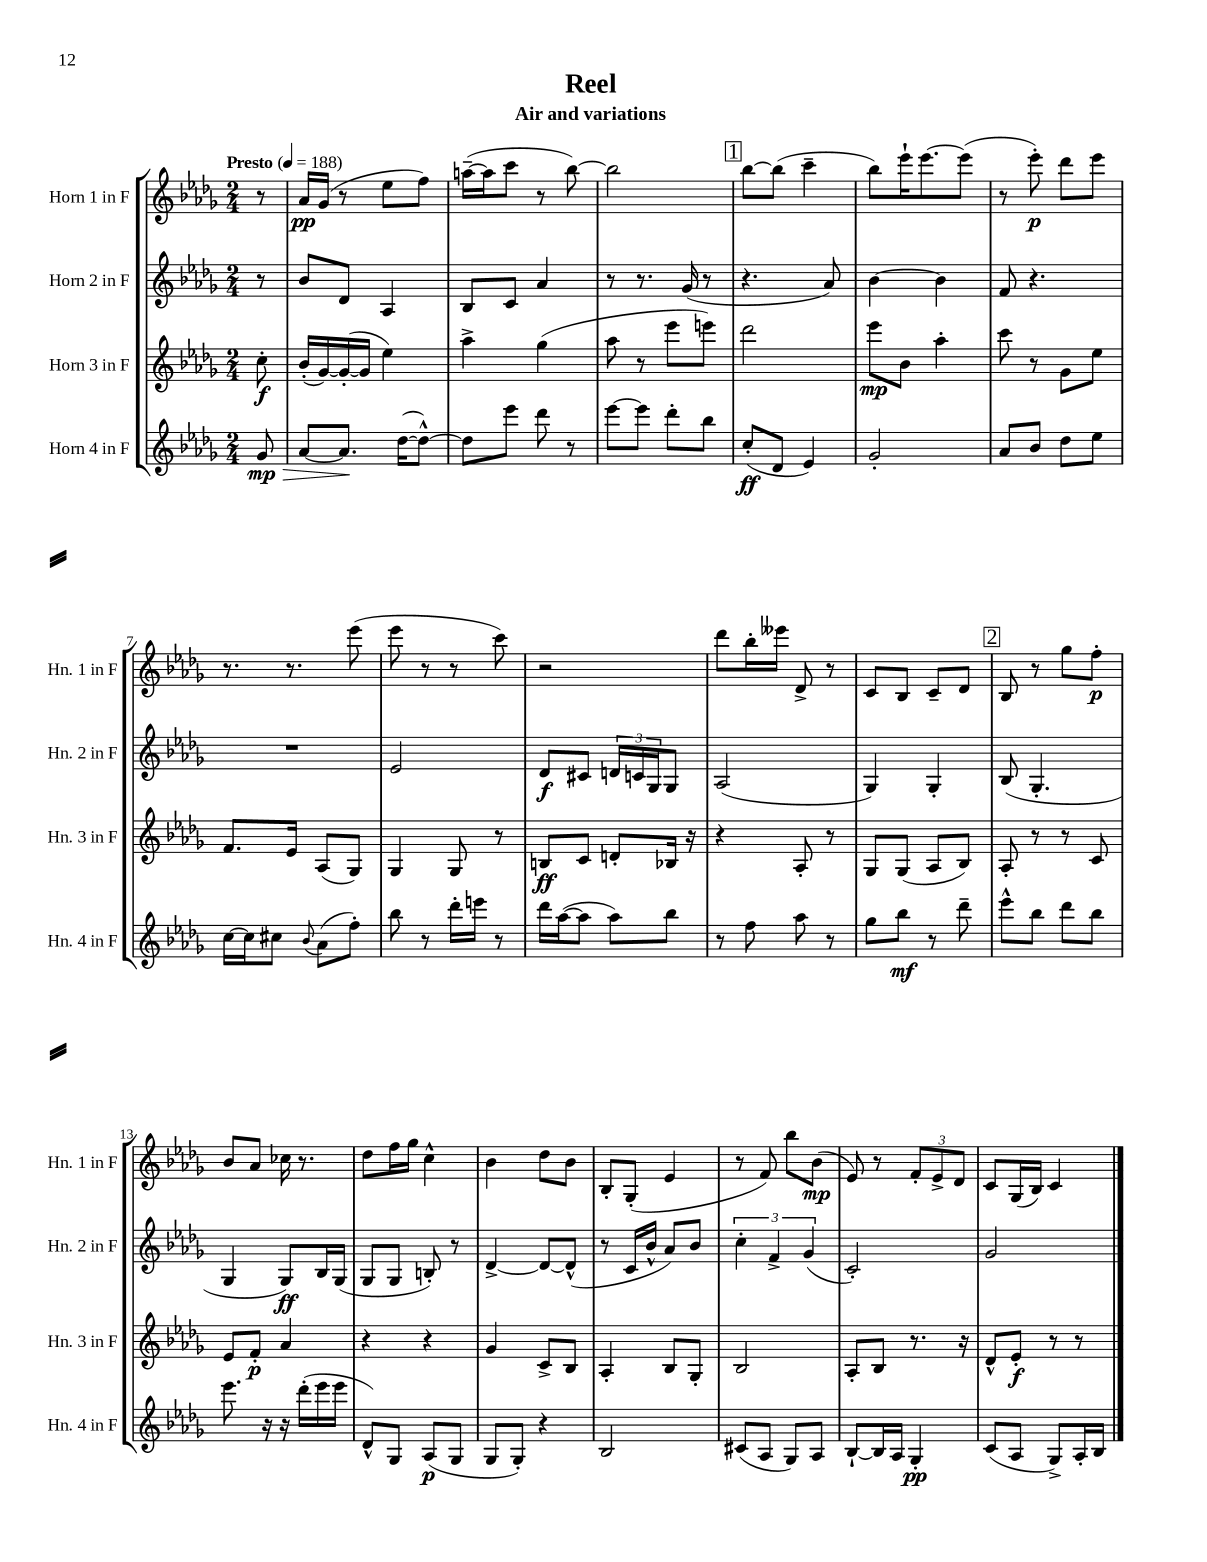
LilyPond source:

\header { title = "Reel" subtitle = "Air and variations" }
<<
\new StaffGroup <<
\new Staff = "s0" \with { instrumentName = "Horn 1 in F" shortInstrumentName = "Hn. 1 in F" } {
    \clef treble \key des \major \numericTimeSignature \time 2/4 \partial 8 \tempo "Presto" 4 = 188
    r8 |
    aes'16\pp ges'16( r8 ees''8 f''8) |
    a''16~--( a''16 c'''8 r8 bes''8~) |
    bes''2 |
    \mark \markup { \box "1" } bes''8~ bes''8( c'''4-- |
    bes''8) ees'''16-! ees'''8.~ ees'''8( |
    r8 ees'''8-.\p) des'''8 ees'''8 |
    r8. r8. ees'''8( |
    ees'''8 r8 r8 c'''8) |
    r2 |
    des'''8 bes''16-. eeses'''16 des'8-> r8 |
    c'8 bes8 c'8-- des'8 |
    \mark \markup { \box "2" } bes8 r8 ges''8 f''8-.\p |
    bes'8 aes'8 ces''16 r8. |
    des''8 f''16 ges''16 c''4-^ |
    bes'4 des''8 bes'8 |
    bes8-. ges8-.( ees'4 |
    r8 f'8) bes''8 bes'8\mp( |
    ees'8) r8 \tuplet 3/2 { f'8-. ees'8-> des'8 } |
    c'8 ges16( bes16) c'4 \bar "|." |
}
\new Staff = "s1" \with { instrumentName = "Horn 2 in F" shortInstrumentName = "Hn. 2 in F" } {
    \clef treble \key des \major \numericTimeSignature \time 2/4 \partial 8
    r8 |
    bes'8 des'8 aes4 |
    bes8 c'8 aes'4 |
    r8 r8. ges'16( r8 |
    \mark \markup { \box "1" } r4. aes'8) |
    bes'4~ bes'4 |
    f'8 r4. |
    R2 |
    ees'2 |
    des'8\f cis'8 \tuplet 3/2 { d'16 c'16 ges16 } ges8 |
    aes2( |
    ges4) ges4-. |
    \mark \markup { \box "2" } bes8( ges4.-. |
    ges4 ges8\ff) bes16 ges16( |
    ges8 ges8 b8-.) r8 |
    des'4~-> des'8~ des'8-^( |
    r8 c'16 bes'16-^ aes'8) bes'8 |
    \tuplet 3/2 { c''4-. f'4-> ges'4( } |
    c'2-.) |
    ges'2 \bar "|." |
}
\new Staff = "s2" \with { instrumentName = "Horn 3 in F" shortInstrumentName = "Hn. 3 in F" } {
    \clef treble \key des \major \numericTimeSignature \time 2/4 \partial 8
    c''8-.\f |
    bes'16-.( ges'16~) ges'16~-.( ges'16 ees''4) |
    aes''4-> ges''4( |
    aes''8 r8 ees'''8 e'''8) |
    \mark \markup { \box "1" } des'''2 |
    ees'''8\mp bes'8 aes''4-. |
    c'''8 r8 ges'8 ees''8 |
    f'8. ees'16 aes8( ges8) |
    ges4 ges8 r8 |
    b8\ff c'8 d'8-. bes16 r16 |
    r4 aes8-. r8 |
    ges8 ges8( aes8 bes8) |
    \mark \markup { \box "2" } aes8-. r8 r8 c'8 |
    ees'8 f'8-.\p aes'4 |
    r4 r4 |
    ges'4 c'8-> bes8 |
    aes4-. bes8 ges8-. |
    bes2 |
    aes8-. bes8 r8. r16 |
    des'8-^ ees'8-.\f r8 r8 \bar "|." |
}
\new Staff = "s3" \with { instrumentName = "Horn 4 in F" shortInstrumentName = "Hn. 4 in F" } {
    \clef treble \key des \major \numericTimeSignature \time 2/4 \partial 8
    ges'8\mp\> |
    aes'8~ aes'8.\! des''16~( des''8~-^) |
    des''8 ees'''8 des'''8 r8 |
    ees'''8~ ees'''8 des'''8-. bes''8 |
    \mark \markup { \box "1" } c''8-.\ff( des'8 ees'4) |
    ges'2-. |
    aes'8 bes'8 des''8 ees''8 |
    c''16~ c''16 cis''8 \appoggiatura { bes'8 } aes'8( f''8-.) |
    bes''8 r8 des'''16-. e'''16 r8 |
    des'''16 aes''16~( aes''8 aes''8) bes''8 |
    r8 f''8 aes''8 r8 |
    ges''8 bes''8\mf r8 des'''8-- |
    \mark \markup { \box "2" } ees'''8-^ bes''8 des'''8 bes''8 |
    ees'''8. r16 r16 des'''16-.( ees'''16 ees'''16 |
    des'8-^) ges8 aes8\p( ges8 |
    ges8 ges8-.) r4 |
    bes2 |
    cis'8( aes8 ges8) aes8 |
    bes8~-! bes16 aes16 ges4-.\pp |
    c'8( aes8 ges8->) aes16-. bes16 \bar "|." |
}
>>
>>
